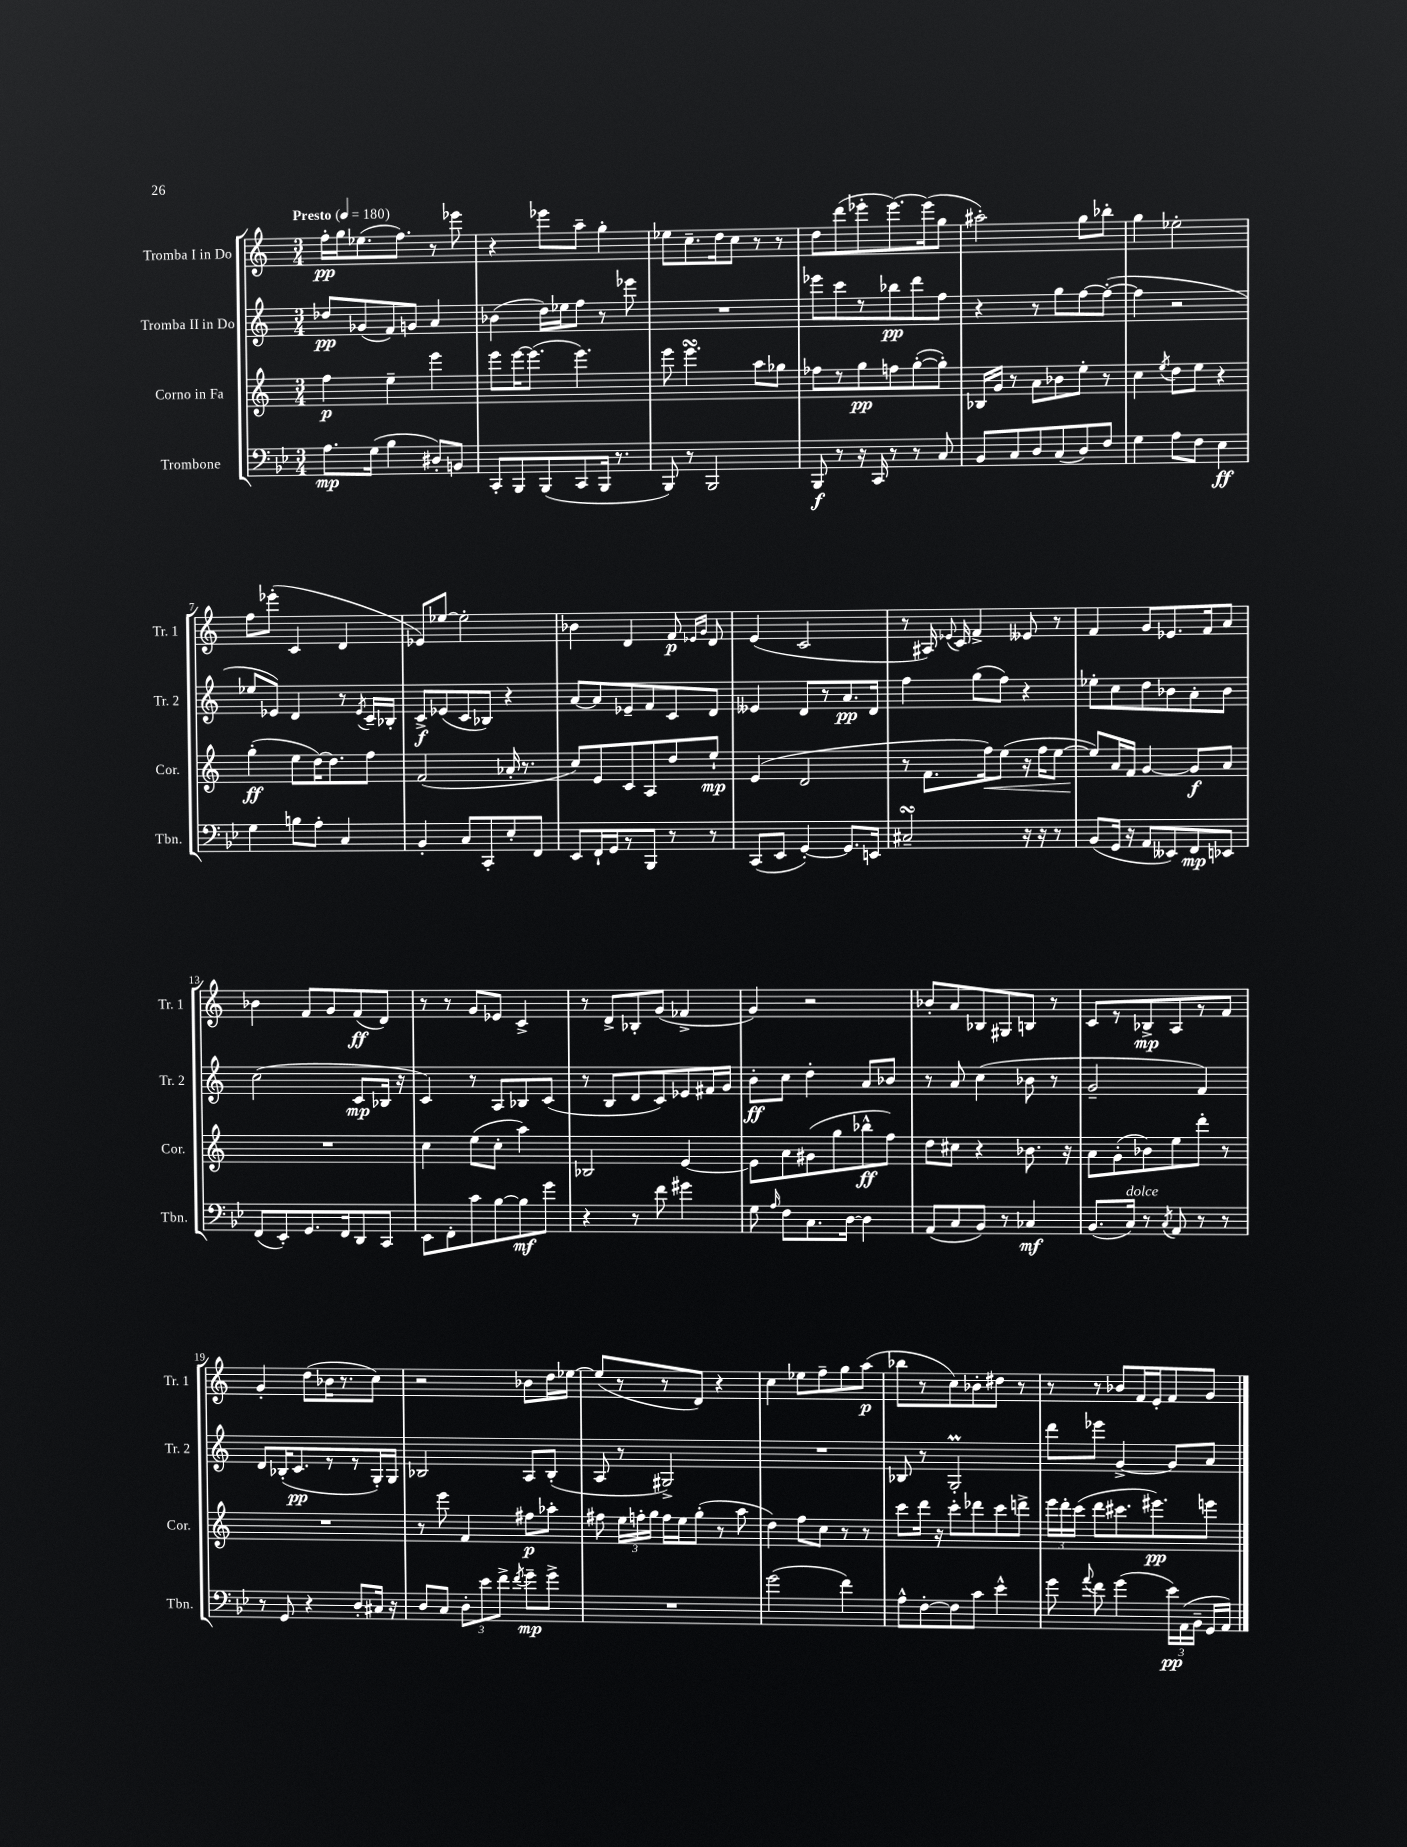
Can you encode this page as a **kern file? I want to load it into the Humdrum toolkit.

**kern	**kern	**kern	**kern
*staff4	*staff3	*staff2	*staff1
*clefF4	*clefG2	*clefG2	*clefG2
*k[b-e-]	*k[]	*k[]	*k[]
*M3/4	*M3/4	*M3/4	*M3/4
*MM180	*MM180	*MM180	*MM180
8.A	4ff	8dd-	16ff'
.	.	.	16gg
.	.	(8g-	(8.ee-
(16G	.	.	.
4B-	4ee~	8f)	.
.	.	.	8.ff)
.	.	8g	.
8D#')	4eee	4a	8r
8BB	.	.	8eee-
=	=	=	=
8CC'	8eee	(4b-	4r
8BBB-	[16eee	.	.
.	(8.eee]	.	.
(8BBB-	.	16dd)	8eee-
.	.	16ee-	.
8CC	4.eee)	8ff	8aa~
16BBB-	.	8r	4gg'
8.r	.	.	.
.	.	8eee-	.
=	=	=	=
8BBB-)	8eee	2.r	8ee-
8r	4.eee	.	8.cc~
2BBB-	.	.	.
.	.	.	16dd
.	.	.	8cc
.	8aa	.	8r
.	8gg-	.	8r
=	=	=	=
8BBB-	8ff-	8eee-	8dd
8r	8r	8ccc	(8ddd
16r	8gg	8r	8eee-'
16CC	.	.	.
8r	8ff	8bb-	[8.eee-)
8r	([8gg'	8ddd	.
.	.	.	(16eee-]
8C	8gg'])	8ff	8gg
=	=	=	=
8BB-	16B-	4r	2aa#')
.	16g	.	.
8C	8r	.	.
8D	8a	8r	.
(8C	8b-	8gg	.
8D)	8ee'	[8ff	8gg
8F	8r	(8ff'_	8bb-'
=	=	=	=
4G	4cc	4ff]	4gg
.	8qee	.	.
8A	8dd	2r	2ee-'
8F	8ee	.	.
4E-	4r	.	.
=	=	=	=
4G	(4gg'	8ee-	8ff
.	.	8e-)	(8eee-'
8B	8ee	4d	4c
8A'	[16dd)	.	.
.	8.dd]	.	.
4C	.	8r	4d
.	.	8qe-	.
.	8ff	16c~	.
.	.	16B-'	.
=	=	=	=
4BB-'	(2f	8c^	8e-)
.	.	(8e-	[8ee-
8C	.	8c	2ee-']
8CC'	.	8B-)	.
8E-'	16a-'	4r	.
.	8.r	.	.
8FF	.	.	.
=	=	=	=
8EE-	8cc)	[8a	4b-
16FF`	8e	8a]	.
16GG	.	.	.
8r	8c	8e-~	4d
8BBB-	8A	8f	.
8r	8dd	8c	8f
.	.	.	16qqe-
.	.	.	16qqg
8r	8ee`	8d	8d
=	=	=	=
(8CC	(4e	4e--	(4e
8EE-	.	.	.
[4GG')	2d	8d	2c
.	.	8r	.
8.GG]	.	8.a	.
16EE	.	16d	.
=	=	=	=
2C#~	8r	4ff	8r
.	8.f	.	16A#)
.	.	.	8qqe-
.	.	.	16c
.	.	(8gg	4f^
.	16ff)	.	.
.	(8ee	8ff)	.
16r	16r	4r	8e--
16r	16ff	.	.
8r	[8ee	.	8r
=	=	=	=
(8BB-	8ee])	8ee-'	4f
16GG	16a	8cc	.
16r	16f	.	.
8AA	[4g	8dd	8g
8EE--)	.	8b-	8.e-
8FF	8g]	8a'	.
.	.	.	16f
8EE-	8a	8b-	8a
=	=	=	=
(8FF	2.r	(2cc	4b-
8EE-')	.	.	.
8.GG	.	.	8f
.	.	.	8g
16FF	.	.	.
8DD	.	8c	(8f
8CC	.	16B-	8d)
.	.	16r	.
=	=	=	=
8EE-	4cc	4c)	8r
8FF'	.	.	8r
8c	(8ee	8r	8g
[8B-	8cc'	8A	8e-
8B-]	4aa)	8B-	4c^
8g	.	(8c	.
=	=	=	=
4r	2B-	8r	8r
.	.	8B	8d^
8r	.	8d	8B-'
8f	.	8c)	(8g
4g#	[4e	8e-	4f-^
.	.	16f#	.
.	.	16g	.
=	=	=	=
8G	8e]	8b'	4g)
16qqA	.	.	.
8F	8a	8cc	.
8.C	(8g#	4dd'	2r
.	8gg	.	.
[16D	.	.	.
4D]	8bb-^^	8a	.
.	8ff)	8b-	.
=	=	=	=
(8AA	8dd	8r	8b-'
8C	8cc#	8a	8a
8BB-)	4r	(4cc	8B-
8r	.	.	8G#
4C-	8.b-	8b-	8B
.	.	8r	8r
.	16r	.	.
=	=	=	=
(8.BB-	8a	2g~	8c
.	(8g'	.	8r
16C)	.	.	.
8r	8b-)	.	8B-^
8qC	.	.	.
8AA	8ee	.	8A
8r	8ddd'	4f)	8r
8r	8r	.	8f
=	=	=	=
8r	2.r	8d	4g'
8GG	.	(16B-'	.
.	.	8.c	.
4r	.	.	(8dd
.	.	8r	16b-
.	.	.	8.r
8D'	.	8r	.
16C#	.	16G')	8cc)
16r	.	16G	.
=	=	=	=
8D	8r	2B-	2r
8C	8eee	.	.
12D'	4f	.	.
12e-	.	.	.
12f^	.	.	.
8qf	.	.	.
8g~	8ff#	8A	8b-
8g^	8aa-'	(8B-'	16dd
.	.	.	[16ee-
=	=	=	=
2.r	8ff#	8A	(8ee-]
.	24ee	8r	8r
.	24ff'	.	.
.	24gg	.	.
.	16ff	2G#^)	8r
.	16ee	.	.
.	(8gg'	.	8d)
.	8r	.	4r
.	8aa	.	.
=	=	=	=
(2g	4dd)	2.r	4cc
.	8ff	.	8ee-
.	8cc	.	8ff~
4f)	8r	.	8gg
.	8r	.	(8aa
=	=	=	=
8A^^	8ccc	8B-	8bb-
[8F'	16ddd	8r	8r
.	16r	.	.
8F]	8ccc'	2G'	8cc)
8c	8ddd-	.	8b-'
4e-^^	8ccc	.	8dd#
.	8ddd^	.	8r
=	=	=	=
8g	24eee	8ddd	8r
.	24ddd'	.	.
.	(24ccc	.	.
8qqa	.	.	.
8f	8ddd	8eee-	8r
(4g	8.ccc#	[4g^	8b-
.	.	.	16f
.	8.eee#)	.	16e'
24e-)	.	8g]	8f
(24AA	.	.	.
24BB-~	.	.	.
16GG	8eee	8a	8g
16AA)	.	.	.
==	==	==	==
*-	*-	*-	*-
